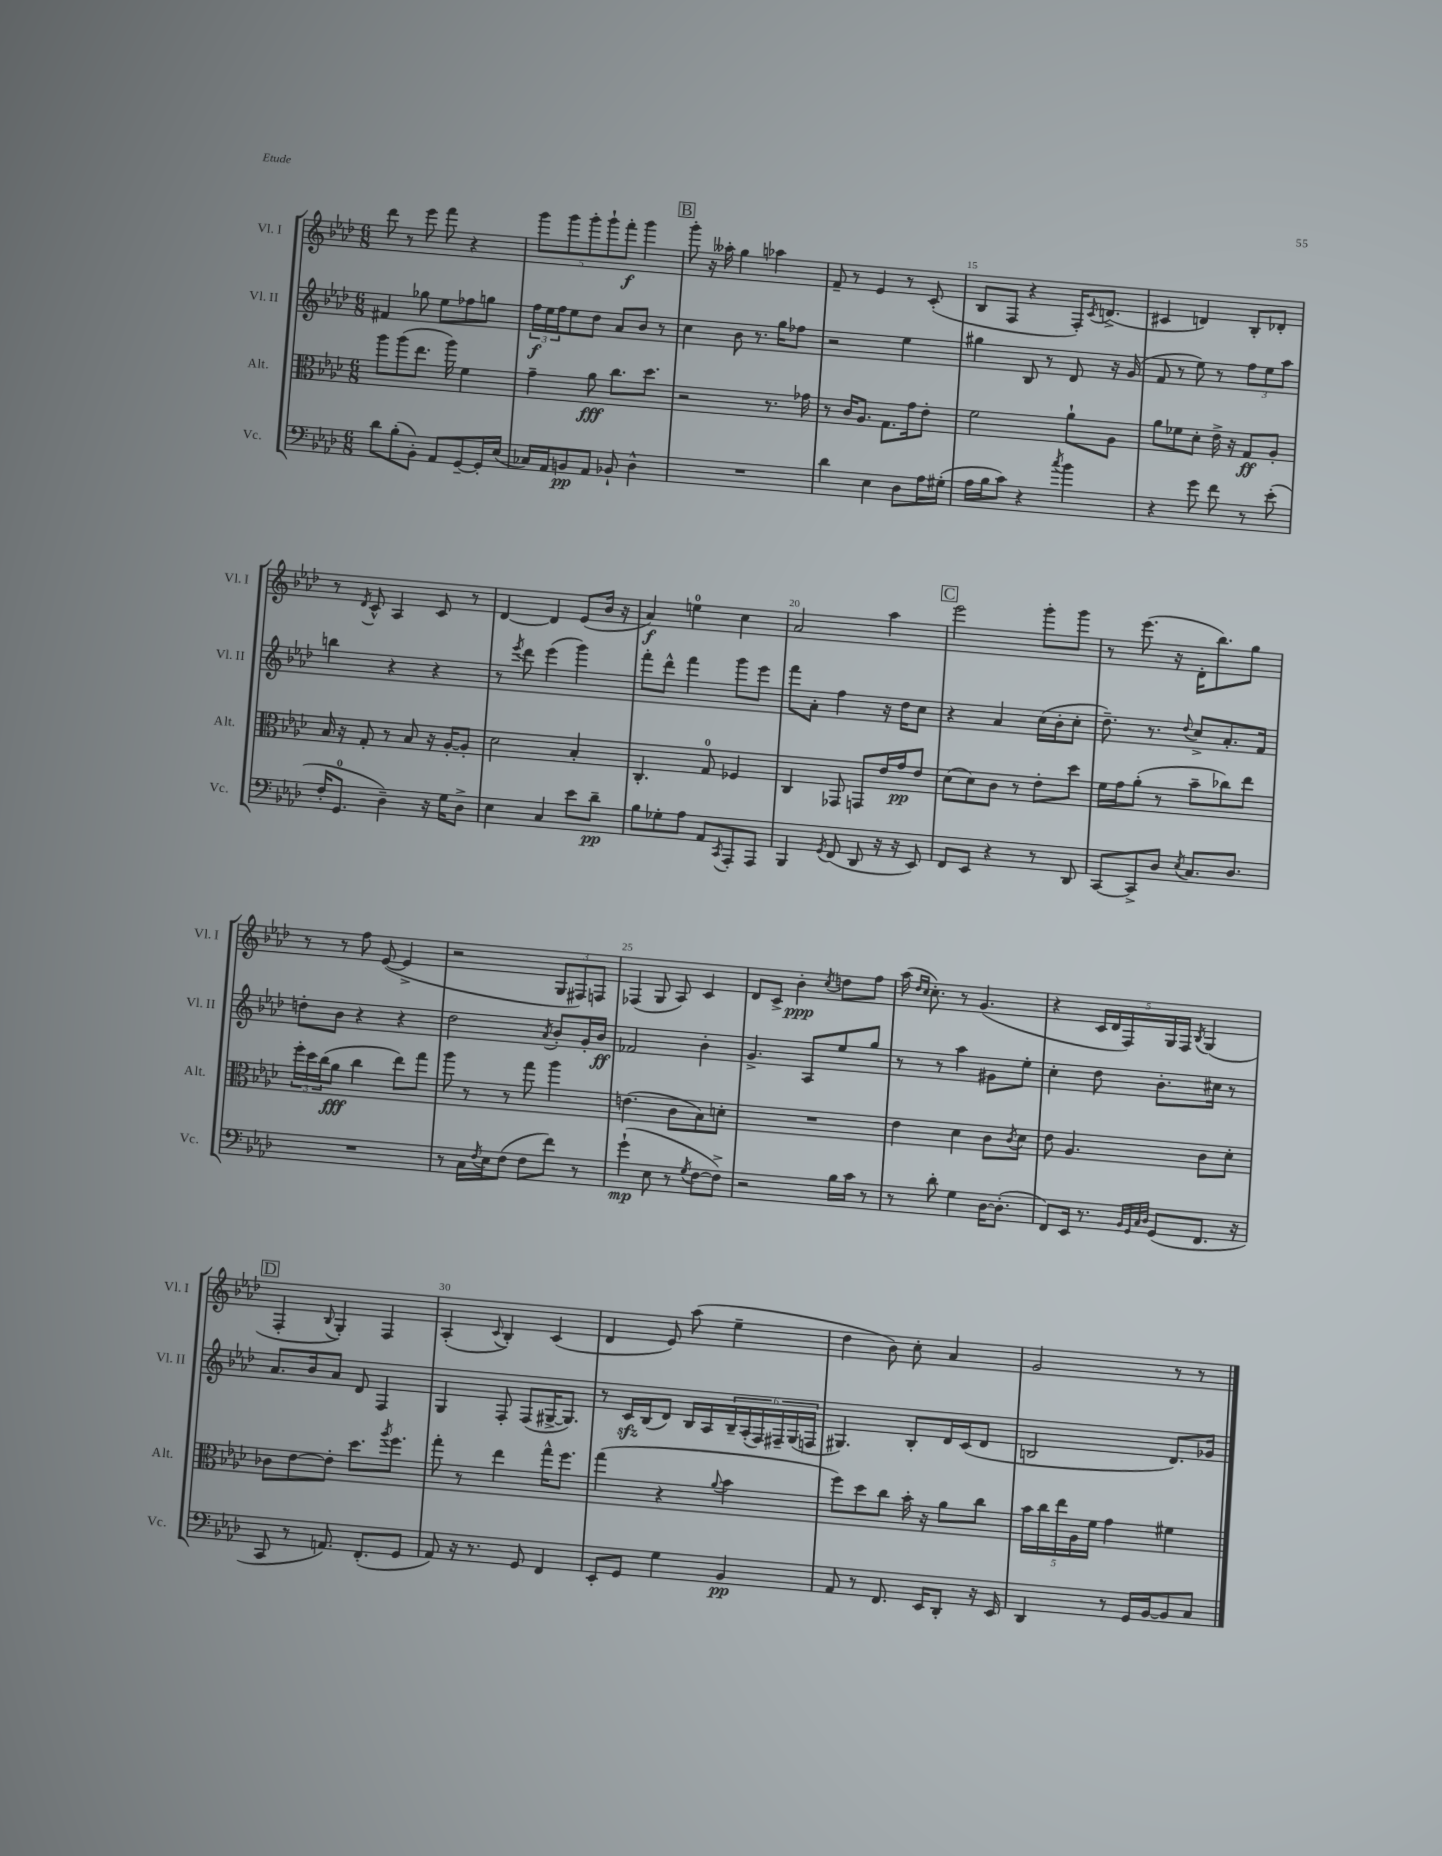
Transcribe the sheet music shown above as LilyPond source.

<<
\new StaffGroup <<
\new Staff = "s0" \with { instrumentName = "Vl. I" shortInstrumentName = "Vl. I" } {
    \clef treble \key aes \major \numericTimeSignature \time 6/8
    des'''8 r8 ees'''8 f'''8 r4 |
    \tuplet 5/4 { g'''8 g'''8 g'''8-. g'''8-! f'''8-.\f } g'''4 |
    \mark \markup { \box "B" } g'''8-. r16 aeses''16-. g''4 aes''4 |
    f'8-- r8 ees'4 r8 c'8-.( |
    bes8 f8 r4 f16-.) \acciaccatura { c'8 } d'8.->( |
    cis'4 d'4) bes8-. des'8-. |
    r8 \acciaccatura { des'8 } c'8-^ aes4 c'8 r8 |
    des'4~ des'4 ees'8( bes'16 r16 |
    aes'4\f) e''4-0 c''4 |
    aes'2 aes''4 |
    \mark \markup { \box "C" } ees'''2 g'''8-. g'''8 |
    r8 ees'''8.( r16 des'16-. bes''8.) g''8 |
    r8 r8 f''8 ees'8~( ees'4-> |
    r2 \tuplet 3/2 { g8 fis8) f8 } |
    fes4( g8 aes8) c'4 |
    des'8 c'8-> bes'4-.\ppp \acciaccatura { c''8 } d''8 f''8 |
    aes''16( \grace { des''16 c''16 } c''8.-.) r8 g'4.( |
    r4 \tuplet 5/4 { c'16 des'16 f16) g16 f16 } \acciaccatura { bes8 } g4( |
    \mark \markup { \box "D" } f4-. \appoggiatura { bes8 } g4-.) f4 |
    aes4-.( \appoggiatura { c'8 } bes4-.) c'4( |
    des'4 ees'8) aes''8( ees''4-- |
    des''4 bes'8) c''8-. aes'4 |
    g'2 r8 r8 \bar "|." |
}
\new Staff = "s1" \with { instrumentName = "Vl. II" shortInstrumentName = "Vl. II" } {
    \clef treble \key aes \major \numericTimeSignature \time 6/8
    fis'4 ges''8 ees''8 fes''8 g''8 |
    \tuplet 3/2 { f''16\f ees''16 f''16 } ees''8 des''8 aes'8 bes'8 r8 |
    \mark \markup { \box "B" } c''4 bes'8 r8. g''16 fes''8 |
    r2 ees''4 |
    gis''4 bes8 r8 des'8 r16 g'16( |
    f'8 r8 ees''8) r8 \tuplet 3/2 { f''8 ees''8 aes''8 } |
    b''4 r4 r4 |
    r8 \acciaccatura { ees'''8 } des'''8 ees'''4( g'''4) |
    f'''8-. des'''8-^ f'''4 g'''8 ees'''8 |
    f'''8 aes'8-. f''4 r16 des''16 c''8 |
    \mark \markup { \box "C" } r4 aes'4 c''16( bes'16-. c''8-. |
    des''8.--) r8. \appoggiatura { des''8 } c''8-> aes'8.-. f'16 |
    d''8-. bes'8 r4 r4 |
    des''2 \acciaccatura { aes'8 } bes'8-. g'16-. bes'16\ff |
    fes'2 bes'4-. |
    g'4.-> aes8 ees''8 g''8 |
    r8 r8 aes''4 gis'8 ees''8-. |
    c''4-. des''8 bes'8.-. cis''16 r8 |
    \mark \markup { \box "D" } aes'8. bes'16 aes'8 des'8 f4 |
    g4 f8-. f8( gis16~-> gis8.) |
    r8 c'16\sfz bes16( des'8) bes16 aes16 \tuplet 6/4 { bes16-- aes16-.( f16) fis16-- g16( f16 } |
    gis4.) bes8-. des'16 c'16( des'8 |
    b2 des'8.) ges'16 \bar "|." |
}
\new Staff = "s2" \with { instrumentName = "Alt." shortInstrumentName = "Alt." } {
    \clef alto \key aes \major \numericTimeSignature \time 6/8
    aes''8 aes''8( ees''8. aes''16) f'4 |
    g'4-- aes'8\fff c''8. des''8. |
    \mark \markup { \box "B" } r2 r8. ges'16 |
    r8 c'16 aes8. g8. g'16 ees'8-. |
    f'2 aes'8-! aes8 |
    aes'8 fes'8 des'8-. ees'16-> r16 g8\ff aes8-. |
    bes16 r16 g8-. r8 bes8 r16 aes16~-. aes8-. |
    des'2 bes4-. |
    c4.-. g8-0 fes4 |
    c4 ges,8 g,8 ees'16 g'16\pp ees'8 |
    \mark \markup { \box "C" } des'8( des'8) c'8 r8 ees'8-. des''8 |
    f'16 g'16 aes'8-.( r8 bes'8-- ces''8) ees''8 |
    \tuplet 3/2 { f''16-. des''16 c''16( } aes'8\fff c''4 ees''8) g''8 |
    aes''8 r8 r8 g''8 aes''4 |
    e'4.( c'8 bes8) d'8-. |
    R2. |
    ees'4 des'4 c'8 \acciaccatura { c'8 } des'8 |
    ees'8 aes4. c'8 des'8-. |
    \mark \markup { \box "D" } ces'8 ees'8~ ees'8-. des''8. \acciaccatura { aes''8 } f''8. |
    g''8-. r8 ees''4 g''16-^ f''8. |
    g''4( r4 \appoggiatura { aes'8 } bes'4 |
    f''8) des''8 c''8 bes'16-. r16 aes'8 c''8 |
    \tuplet 5/4 { bes'16 c''16 ees''16 aes16 f'16 } g'4 fis'4 \bar "|." |
}
\new Staff = "s3" \with { instrumentName = "Vc." shortInstrumentName = "Vc." } {
    \clef bass \key aes \major \numericTimeSignature \time 6/8
    des'8 bes8-.( bes,8-.) aes,8 g,8~-- g,16-. ees16( |
    ces16) aes,16 b,8\pp aes,8 bes,8-! des4-^ |
    \mark \markup { \box "B" } R2. |
    des'4 ees4 des8 aes16 gis16-.( |
    aes16 bes16 c'8) r4 \acciaccatura { c''8 } bes'4 |
    r4 g'8 f'8 r8 ees'8-.( |
    f16-. g,8.-0 des4--) r16 g16 des8-> |
    ees4 c4 ees'8 des'8--\pp |
    bes8 ges8-. aes8 aes,8 \acciaccatura { c,8 } aes,,8-. aes,,8 |
    bes,,4 \acciaccatura { g,8 } f,8( des,8 r16 r16 ees,8) |
    \mark \markup { \box "C" } f,8 ees,8 r4 r8 des,8 |
    c,8~ c,8-> des8 \acciaccatura { ees8 } c8. des8. |
    R2. |
    r8 c16 \acciaccatura { f8 } ees16 f8( f8 f'8) r8 |
    g'4-!\mp( ees8 r8 \acciaccatura { g8 } f8~ f8->) |
    r2 bes16 c'16 r8 |
    r8 des'8-. g4 des16~ des8.-.( |
    f,8) ees,16 r8. \grace { bes,32 g,32 c32 des32 } g,8( f,8. r16 |
    \mark \markup { \box "D" } c,8 r8 a,8.) f,8.-.( g,8 |
    aes,8) r16 r8. g,8 f,4 |
    ees,8-. g,8 g4 bes,4\pp |
    aes,8 r8 f,8. ees,16 des,8-. r16 ees,16 |
    des,4 r8 g,16 bes,16~ bes,8 c8 \bar "|." |
}
>>
>>
\layout { \context { \Score currentBarNumber = #11 \override BarNumber.break-visibility = ##(#f #t #t) barNumberVisibility = #(every-nth-bar-number-visible 5) } }
